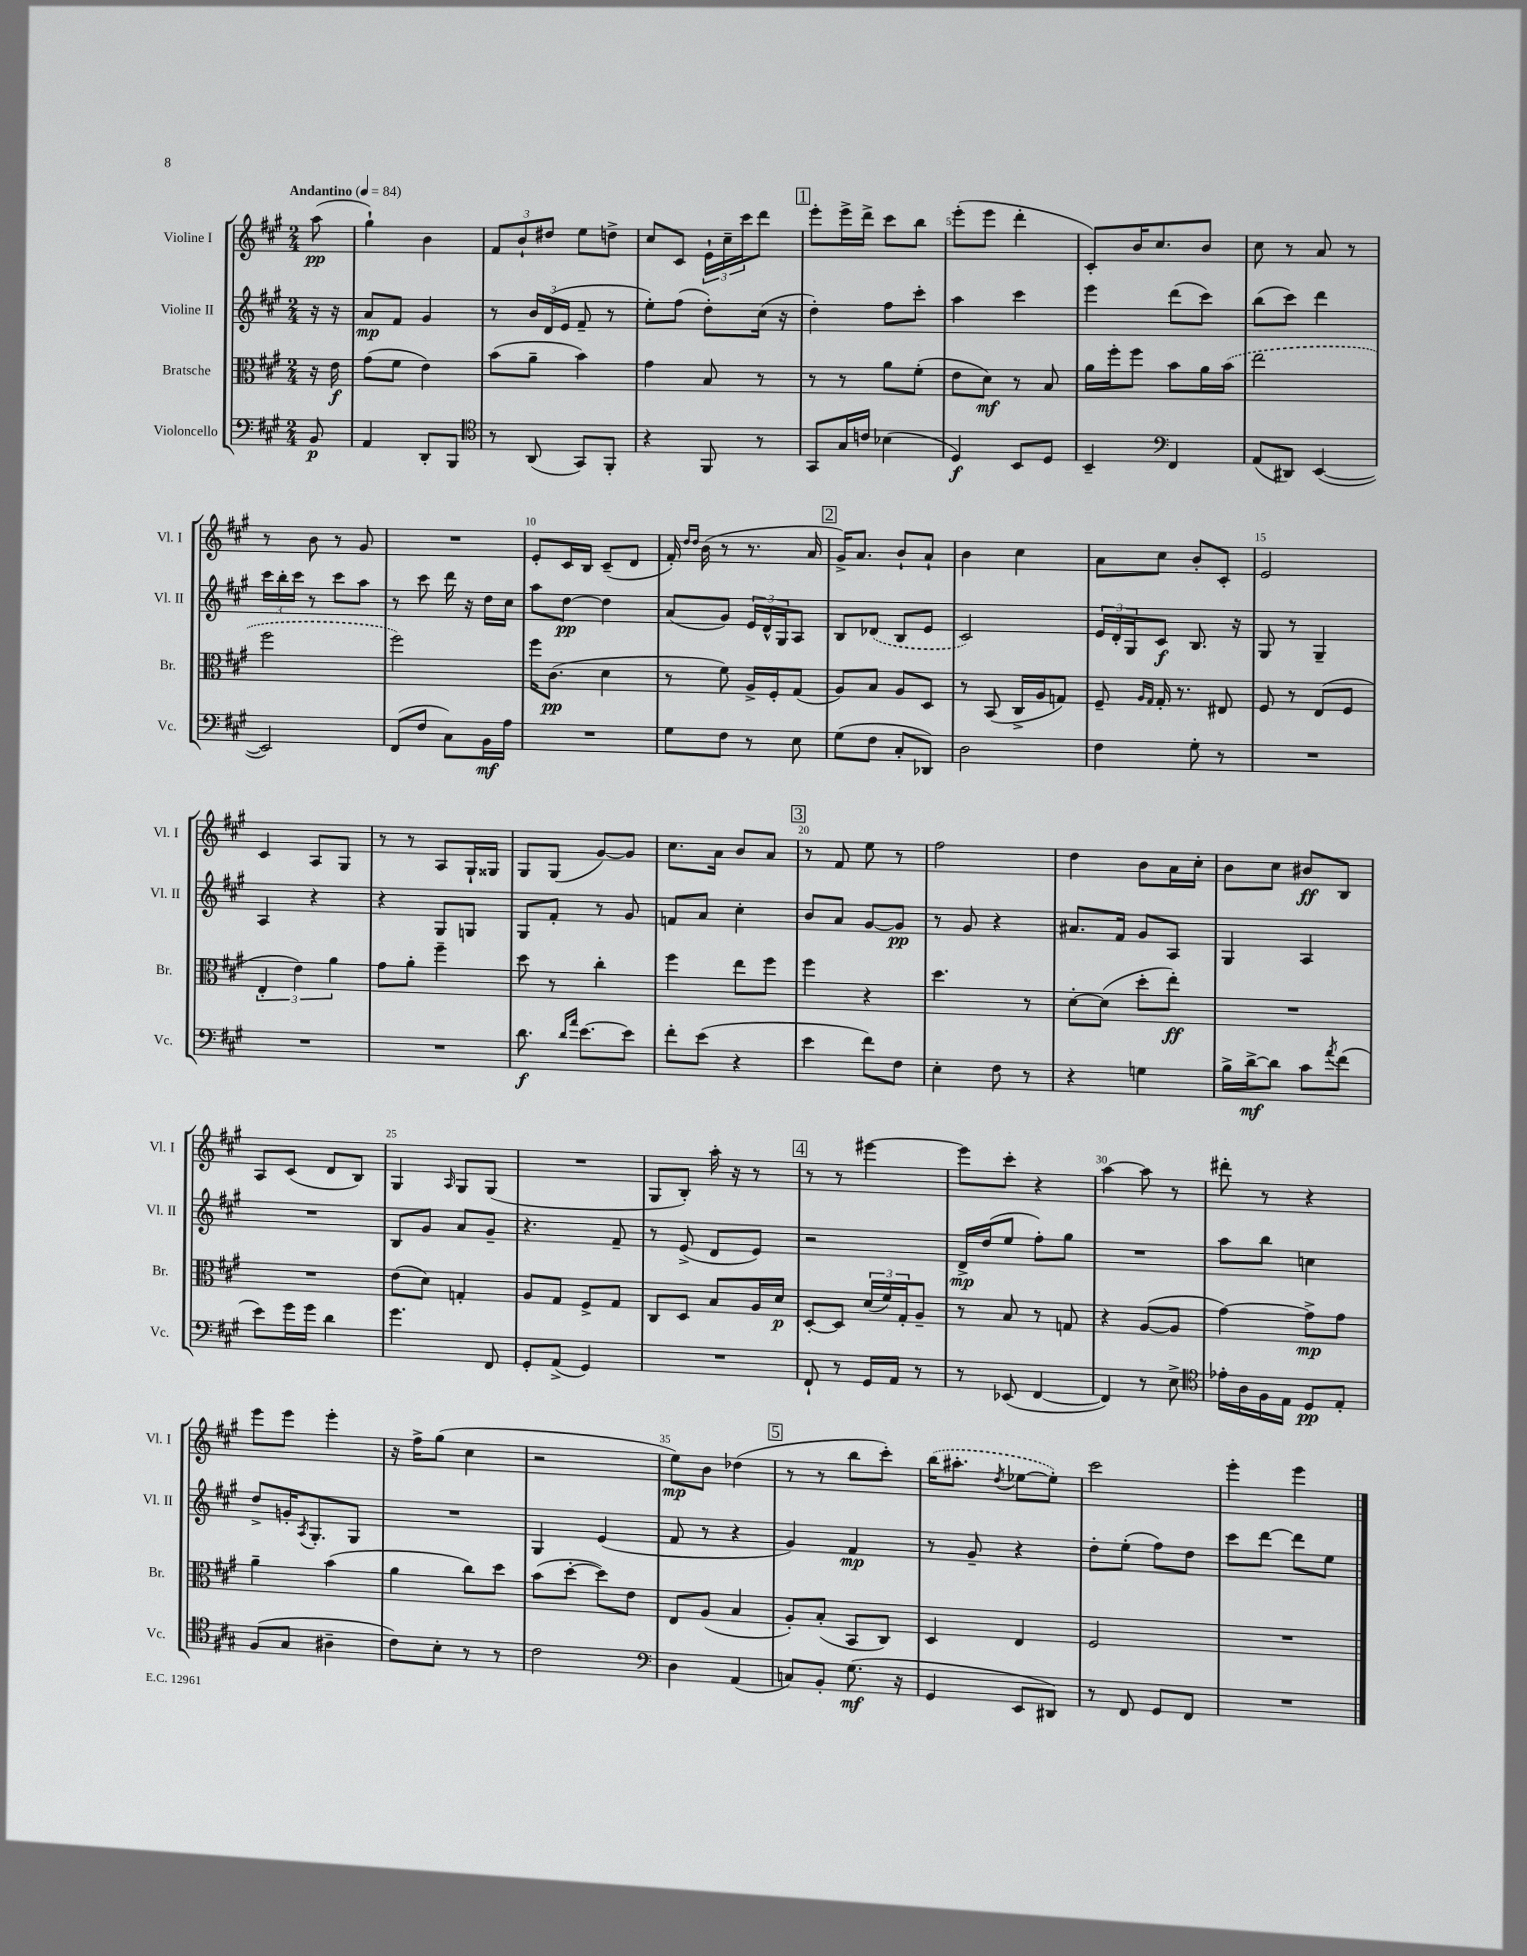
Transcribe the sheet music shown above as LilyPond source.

<<
\new StaffGroup <<
\new Staff = "s0" \with { instrumentName = "Violine I" shortInstrumentName = "Vl. I" } {
    \clef treble \key a \major \numericTimeSignature \time 2/4 \partial 8 \tempo "Andantino" 4 = 84
    a''8\pp( |
    gis''4-!) b'4 |
    \tuplet 3/2 { fis'8 b'8-! dis''8 } e''8 d''8-> |
    cis''8 cis'8 \tuplet 3/2 { e'16-! cis''16-- cis'''16 } d'''8 |
    \mark \markup { \box "1" } e'''8-. e'''16-> d'''16-> cis'''8 b''8 |
    e'''8-.( e'''8 d'''4-. |
    cis'8-.) b'16 cis''8. b'8 |
    cis''8 r8 a'8 r8 |
    r8 b'8 r8 gis'8 |
    R2 |
    e'8-. cis'16 b16 cis'8--( d'8 |
    fis'16-.) \grace { d''16 d''16 } b'16( r8 r8. a'16 |
    \mark \markup { \box "2" } gis'16->) a'8. b'8-! a'8-! |
    b'4 cis''4 |
    a'8 cis''8 b'8-. cis'8-. |
    e'2 |
    cis'4 a8 gis8 |
    r8 r8 a8 gis16-! gisis16 |
    gis8 gis8( gis'8~) gis'8 |
    cis''8. a'16 b'8 a'8 |
    \mark \markup { \box "3" } r8 fis'8 e''8 r8 |
    fis''2 |
    d''4 b'8 a'16 cis''16-. |
    b'8 cis''8 bis'8\ff b8 |
    a8 cis'8( d'8 b8) |
    gis4 \grace { a16 } gis8 gis8( |
    R2 |
    gis8 b8-.) a''16-. r16 r8 |
    \mark \markup { \box "4" } r8 r8 eis'''4~ |
    eis'''8 cis'''8-. r4 |
    a''4~ a''8 r8 |
    dis'''8-. r8 r4 |
    e'''8 e'''8 e'''4-. |
    r16 fis''16-> gis''8( cis''4 |
    r2 |
    e''8\mp) b'8 des''4( |
    \mark \markup { \box "5" } r8 r8 b''8 cis'''8-.) |
    \once \slurDashed b''16( ais''8.-. \acciaccatura { d''8 } ees''8~ ees''8-.) |
    cis'''2 |
    e'''4-. e'''4 \bar "|." |
}
\new Staff = "s1" \with { instrumentName = "Violine II" shortInstrumentName = "Vl. II" } {
    \clef treble \key a \major \numericTimeSignature \time 2/4 \partial 8
    r16 r16 |
    a'8\mp fis'8 gis'4 |
    r8 \tuplet 3/2 { b'16 d'16( e'16 } fis'8-- r8 |
    e''8-.) fis''8( d''8-.) cis''16( r16 |
    \mark \markup { \box "1" } d''4-.) fis''8 cis'''8-. |
    a''4 cis'''4 |
    e'''4 d'''8( cis'''8) |
    b''8( cis'''8) d'''4 |
    \tuplet 3/2 { cis'''16 b''16-. cis'''16 } r8 cis'''8 a''8 |
    r8 cis'''8 d'''16 r16 d''16 cis''16 |
    a''8 d''8~\pp d''4 |
    a'8( gis'8) \tuplet 3/2 { e'16 d'16-^ gis16 } a8 |
    \mark \markup { \box "2" } b8 \once \slurDashed des'8( b8 e'8 |
    cis'2) |
    \tuplet 3/2 { e'16 d'16-. gis16 } cis'8\f b8. r16 |
    gis8 r8 gis4-- |
    a4 r4 |
    r4 gis8 g8 |
    gis8 fis'8-. r8 gis'8 |
    f'8 a'8 cis''4-. |
    \mark \markup { \box "3" } b'8 a'8 gis'8~ gis'8\pp |
    r8 gis'8 r4 |
    ais'8. fis'16 gis'8 a8 |
    gis4 a4 |
    R2 |
    b8 gis'8 a'8 gis'8-- |
    r4. fis'8-- |
    r8 e'8->( d'8 e'8) |
    \mark \markup { \box "4" } r2 |
    d'16->\mp d''16( e''8 fis''8-.) gis''8 |
    R2 |
    a''8 b''8 c''4 |
    d''8-> g'16-. \acciaccatura { a8 } gis8.-. gis8 |
    R2 |
    gis4 e'4( |
    fis'8 r8 r4 |
    \mark \markup { \box "5" } gis'4) fis'4\mp |
    r8 gis'8-- r4 |
    d''8-. e''8-.( fis''8) d''8 |
    cis'''8 d'''8~ d'''8 e''8 \bar "|." |
}
\new Staff = "s2" \with { instrumentName = "Bratsche" shortInstrumentName = "Br." } {
    \clef alto \key a \major \numericTimeSignature \time 2/4 \partial 8
    r16 e'16\f |
    gis'8( fis'8 e'4) |
    b'8( a'8-- b'4) |
    gis'4 b8 r8 |
    \mark \markup { \box "1" } r8 r8 a'8 fis'8-.( |
    e'8 d'8\mf) r8 b8 |
    a'16 fis''16-. fis''8 b'8 a'16 \once \slurDashed b'16( |
    e''2 |
    fis''2 |
    fis''2) |
    fis''16 cis'8.\pp( d'4 |
    r8 fis'8) a16-> fis16-. gis8( |
    \mark \markup { \box "2" } a8) b8 a8 d8 |
    r8 b,8( cis16-> a16 g8) |
    fis8-- \grace { a16 gis16 } gis16-. r8. eis8 |
    fis8 r8 e8( fis8 |
    \tuplet 3/2 { e4-. e'4) a'4 } |
    gis'8 a'8-. fis''4-- |
    d''8 r8 cis''4-. |
    fis''4 e''8 fis''8 |
    \mark \markup { \box "3" } fis''4 r4 |
    d''4. r8 |
    d'8~-. d'8( d''8-. e''8-.\ff) |
    R2 |
    R2 |
    e'8( d'8) g4-. |
    a8 gis8 fis8-> gis8 |
    cis8 d8 b8 a16 d'16\p |
    \mark \markup { \box "4" } d8~-. d8 \tuplet 3/2 { d'16( fis'16) gis16-. } a8-- |
    r8 b8 r8 g8 |
    r4 a8~( a8 |
    gis'4~) gis'8->\mp gis'8 |
    a'4-- b'4( |
    a'4 cis''8) d''8 |
    b'8( d''8~-. d''8) e'8 |
    e8 a8( b4 |
    \mark \markup { \box "5" } a8-.) b8-.( b,8 cis8) |
    d4 e4 |
    fis2 |
    R2 \bar "|." |
}
\new Staff = "s3" \with { instrumentName = "Violoncello" shortInstrumentName = "Vc." } {
    \clef bass \key a \major \numericTimeSignature \time 2/4 \partial 8
    b,8\p |
    a,4 d,8-. b,,8 |
    \clef tenor r8 a,8( gis,8) fis,8-. |
    r4 fis,8 r8 |
    \mark \markup { \box "1" } gis,8 gis16 c'16 bes4( |
    d4\f) b,8 d8 |
    b,4-- \clef bass fis,4 |
    a,8( dis,8) e,4~( |
    e,2) |
    fis,8( fis8 cis8) b,16\mf a16 |
    R2 |
    gis8 fis8 r8 e8 |
    \mark \markup { \box "2" } gis8( fis8 cis8-. des,8) |
    d2 |
    fis4 gis8-. r8 |
    R2 |
    R2 |
    R2 |
    d'8.\f \grace { d'16 a'16 } e'8.~ e'8 |
    fis'8-. e'8( r4 |
    \mark \markup { \box "3" } e'4 fis'8) fis8 |
    e4-. fis8 r8 |
    r4 g4 |
    b16-> d'16~->\mf d'8 cis'8 \acciaccatura { a'8 } fis'8( |
    e'8) gis'16 gis'16 d'4 |
    gis'4. fis,8 |
    gis,8-. a,8->( gis,4) |
    R2 |
    \mark \markup { \box "4" } fis,8-! r8 gis,16 a,16 r8 |
    r8 ees,8( fis,4~ |
    fis,4) r8 e8-> |
    \clef tenor ees'16-. a16 fis16 e16 d8\pp e8-. |
    fis8( gis8 ais4-- |
    cis'8) b8-. r8 r8 |
    cis'2 |
    \clef bass d4 a,4( |
    \mark \markup { \box "5" } c8) b,8-. gis8.\mf( r16 |
    gis,4 e,8 dis,8) |
    r8 fis,8 gis,8 fis,8 |
    R2 \bar "|." |
}
>>
>>
\layout { \context { \Score \override BarNumber.break-visibility = ##(#f #t #t) barNumberVisibility = #(every-nth-bar-number-visible 5) } }
